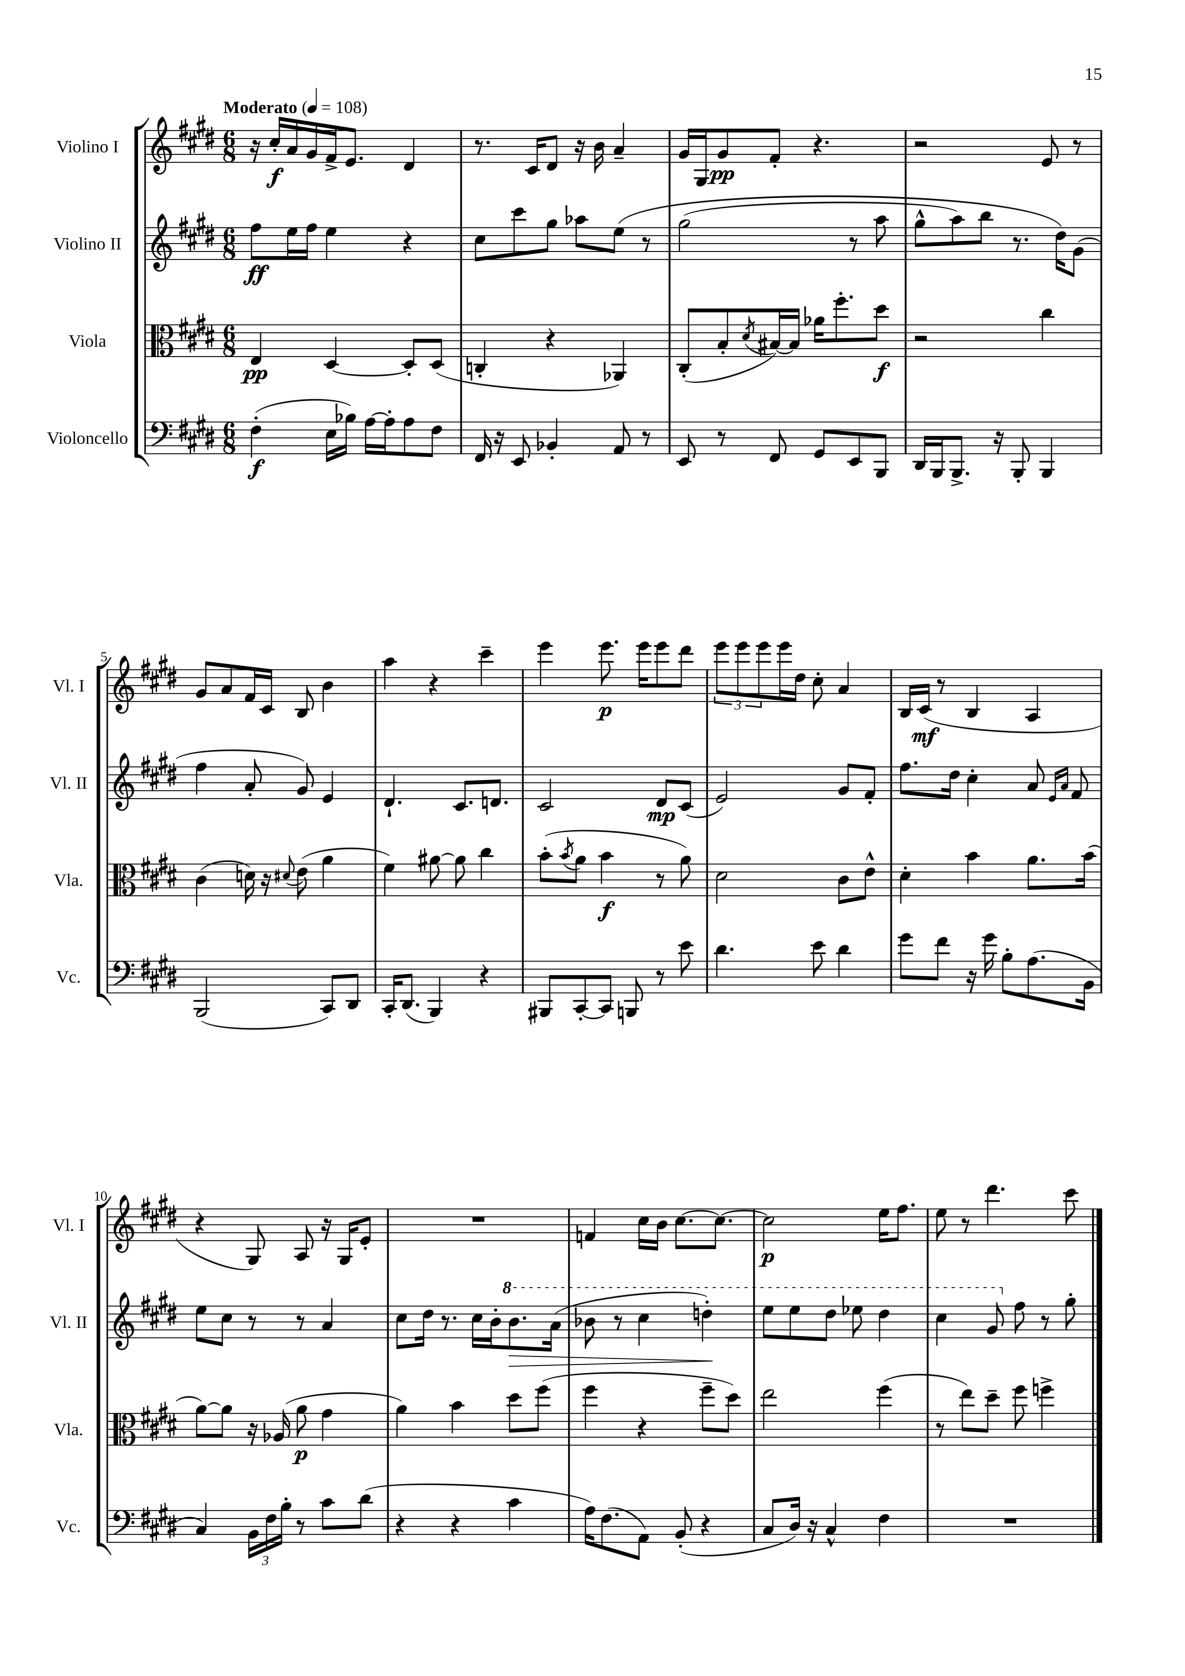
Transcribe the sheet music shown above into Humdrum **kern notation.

**kern	**dynam	**kern	**dynam	**kern	**dynam	**kern	**dynam
*part4	*part4	*part3	*part3	*part2	*part2	*part1	*part1
*staff4	*staff4	*staff3	*staff3	*staff2	*staff2	*staff1	*staff1
*I"Violoncello	*	*I"Viola	*	*I"Violino II	*	*I"Violino I	*
*I'Vc.	*	*I'Vla.	*	*I'Vl. II	*	*I'Vl. I	*
*clefF4	*	*clefC3	*	*clefG2	*	*clefG2	*
*k[f#c#g#d#]	*	*k[f#c#g#d#]	*	*k[f#c#g#d#]	*	*k[f#c#g#d#]	*
*M6/8	*	*M6/8	*	*M6/8	*	*M6/8	*
*MM108	*	*MM108	*	*MM108	*	*MM108	*
=1	=1	=1	=1	=1	=1	=1	=1
!	!	!	!	!	!	!LO:TX:a:B:t=Moderato	!
(4F#'\	f	4E/	pp	8ff#\L	ff	16r	.
.	.	.	.	.	.	16cc#'/LL	f
.	.	.	.	16ee\L	.	16a/	.
.	.	.	.	16ff#\JJ	.	16g#/	.
16E\LL	.	[4D#/	.	4ee\	.	16f#^/J	.
16B-X\JJ)	.	.	.	.	.	8.e/J	.
[16A\LL	.	.	.	.	.	.	.
16A'\J]	.	.	.	.	.	.	.
8A\	.	8D#'/L]	.	4r	.	4d#/	.
8F#\J	.	(8D#/J	.	.	.	.	.
=2	=2	=2	=2	=2	=2	=2	=2
16FF#/	.	4Cn'/	.	8cc#\L	.	8.r	.
16r	.	.	.	.	.	.	.
8EE/	.	.	.	8ccc#\	.	.	.
.	.	.	.	.	.	16c#/KL	.
4BB-X'/	.	4r	.	8gg#\J	.	8d#/J	.
.	.	.	.	8aa-X\L	.	16r	.
.	.	.	.	.	.	16b\	.
8AA/	.	4AA-X/)	.	(8ee\J	.	4a~/	.
8r	.	.	.	8r	.	.	.
=3	=3	=3	=3	=3	=3	=3	=3
8EE/	.	(8C#'/L	.	(2gg#\	.	16g#/LL	.
.	.	.	.	.	.	16G#/J	.
8r	.	8B'/	.	.	.	8g#/	pp
.	.	8qd#/	.	.	.	.	.
8FF#/	.	[16B#X/L)	.	.	.	8f#'/J	.
.	.	16B#/JJ]	.	.	.	.	.
8GG#/L	.	16a-X\KL	.	.	.	4.r	.
.	.	8.ff#'\	.	.	.	.	.
8EE/	.	.	.	8r	.	.	.
8BBB/J	.	8dd#\J	f	8aa\	.	.	.
=4	=4	=4	=4	=4	=4	=4	=4
16DD#/LL	.	2r	.	8gg#^^\L	.	2r	.
16BBB/J	.	.	.	.	.	.	.
8.BBB^/J	.	.	.	8aa\)	.	.	.
.	.	.	.	8bb\J	.	.	.
16r	.	.	.	.	.	.	.
8BBB'/	.	.	.	8.r	.	.	.
4BBB/	.	4cc#\	.	.	.	8e/	.
.	.	.	.	16dd#\KL)	.	.	.
.	.	.	.	(8g#\J	.	8r	.
!!LO:LB:g=z
=5	=5	=5	=5	=5	=5	=5	=5
(2BBB/	.	(4c#\	.	4ff#\	.	8g#/L	.
.	.	.	.	.	.	8a/	.
.	.	16dn\)	.	8a'/	.	16f#/L	.
.	.	16r	.	.	.	16c#/JJ	.
.	.	8qqd#X/	.	.	.	.	.
.	.	(8e\	.	8g#/)	.	8B/	.
8CC#/L)	.	4a\	.	4e/	.	4b\	.
8DD#/J	.	.	.	.	.	.	.
=6	=6	=6	=6	=6	=6	=6	=6
16CC#'/KL	.	4f#\)	.	4.d#`/	.	4aa\	.
(8.DD#/J	.	.	.	.	.	.	.
4BBB/)	.	[8a#X\	.	.	.	4r	.
.	.	8a#\]	.	8.c#/L	.	.	.
4r	.	4cc#\	.	.	.	4ccc#~\	.
.	.	.	.	8.dn/J	.	.	.
=7	=7	=7	=7	=7	=7	=7	=7
8BBB#X/L	.	(8b'\L	.	2c#/	.	4eee\	.
.	.	8qb/	.	.	.	.	.
[8CC#'/	.	8a\J	.	.	.	.	.
8CC#/J]	.	4b\	f	.	.	8.eee\	p
8BBBn/	.	.	.	.	.	.	.
.	.	.	.	.	.	16eee\KL	.
8r	.	8r	.	8d#/L	mp	8eee\	.
8e\	.	8a\)	.	(8c#/J	.	8ddd#\J	.
=8	=8	=8	=8	=8	=8	=8	=8
4.d#\	.	2d#\	.	2e/)	.	12eee\L	.
.	.	.	.	.	.	12eee\	.
.	.	.	.	.	.	12eee\	.
.	.	.	.	.	.	16eee\L	.
.	.	.	.	.	.	16dd#\JJ	.
8e\	.	.	.	.	.	8cc#'\	.
4d#\	.	8c#\L	.	8g#/L	.	4a/	.
.	.	8e^^\J	.	8f#'/J	.	.	.
=9	=9	=9	=9	=9	=9	=9	=9
8g#\L	.	4d#'\	.	8.ff#\L	.	16B/LL	.
.	.	.	.	.	.	(16c#/JJ	mf
8f#\J	.	.	.	.	.	8r	.
.	.	.	.	16dd#\Jk	.	.	.
16r	.	4b\	.	4cc#'\	.	4B/	.
16g#\	.	.	.	.	.	.	.
8B'\L	.	.	.	.	.	.	.
(8.A\	.	8.a\L	.	8a/	.	4A/	.
.	.	.	.	16qqe/LL	.	.	.
.	.	.	.	16qqa/JJ	.	.	.
.	.	.	.	8f#/	.	.	.
16BB\Jk	.	(16b\Jk	.	.	.	.	.
!!LO:LB:g=z
=10	=10	=10	=10	=10	=10	=10	=10
4C#/)	.	[8a\L)	.	8ee\L	.	4r	.
.	.	8a\J]	.	8cc#\J	.	.	.
24BB\LL	.	16r	.	8r	.	8G#/)	.
24F#\	.	.	.	.	.	.	.
.	.	(16A-X/	.	.	.	.	.
24B'\JJ	.	.	.	.	.	.	.
8r	.	8a\	p	8r	.	8A/	.
8c#\L	.	4g#\	.	4a/	.	16r	.
.	.	.	.	.	.	16G#/KL	.
(8d#\J	.	.	.	.	.	8e'/J	.
=11	=11	=11	=11	=11	=11	=11	=11
4r	.	4a\)	.	8cc#\L	.	2.r	.
.	.	.	.	16dd#\Jk	.	.	.
.	.	.	.	8.r	.	.	.
4r	.	4b\	.	.	.	.	.
.	.	.	.	16cc#\LL	.	.	.
.	.	.	.	16b'\J	.	.	.
*	*	*	*	*8va	*	*	*
4c#\	.	8dd#\L	.	8.bb\	.	.	.
.	.	(8ff#\J	.	.	.	.	.
!	!	!	!	!	!LO:HP:b	!	!
.	.	.	.	(16aa\Jk	>	.	.
=12	=12	=12	=12	=12	=12	=12	=12
16A\KL)	.	4ff#\	.	8bb-X\	.	4fn/	.
(8.F#\	.	.	.	.	.	.	.
.	.	.	.	8r	.	.	.
8AA\J)	.	4r	.	4ccc#\	.	16cc#\LL	.
.	.	.	.	.	.	16b\JJ	.
(8BB'/	.	.	.	.	.	[8.cc#\L	.
4r	.	8ff#~\L	.	4dddn'\)	.	.	.
.	.	.	.	.	.	8.cc#\J_	.
.	.	8dd#\J)	.	.	.	.	.
.	.	.	.	.	]	.	.
=13	=13	=13	=13	=13	=13	=13	=13
8C#/L	.	2ee\	.	8eee\L	.	2cc#\]	p
16D#/Jk)	.	.	.	8eee\	.	.	.
16r	.	.	.	.	.	.	.
4C#^^/	.	.	.	8ddd#\J	.	.	.
.	.	.	.	8eee-X\	.	.	.
4F#\	.	(4ff#\	.	4ddd#\	.	16ee\KL	.
.	.	.	.	.	.	8.ff#\J	.
=14	=14	=14	=14	=14	=14	=14	=14
2.r	.	8r	.	4ccc#\	.	8ee\	.
.	.	8ee\L)	.	.	.	8r	.
.	.	8dd#~\J	.	8gg#/	.	4.ddd#\	.
*	*	*	*	*X8va	*	*	*
.	.	8ff#\	.	8ff#\	.	.	.
.	.	4ffn^\	.	8r	.	.	.
.	.	.	.	8gg#'\	.	8ccc#\	.
==	==	==	==	==	==	==	==
*-	*-	*-	*-	*-	*-	*-	*-
